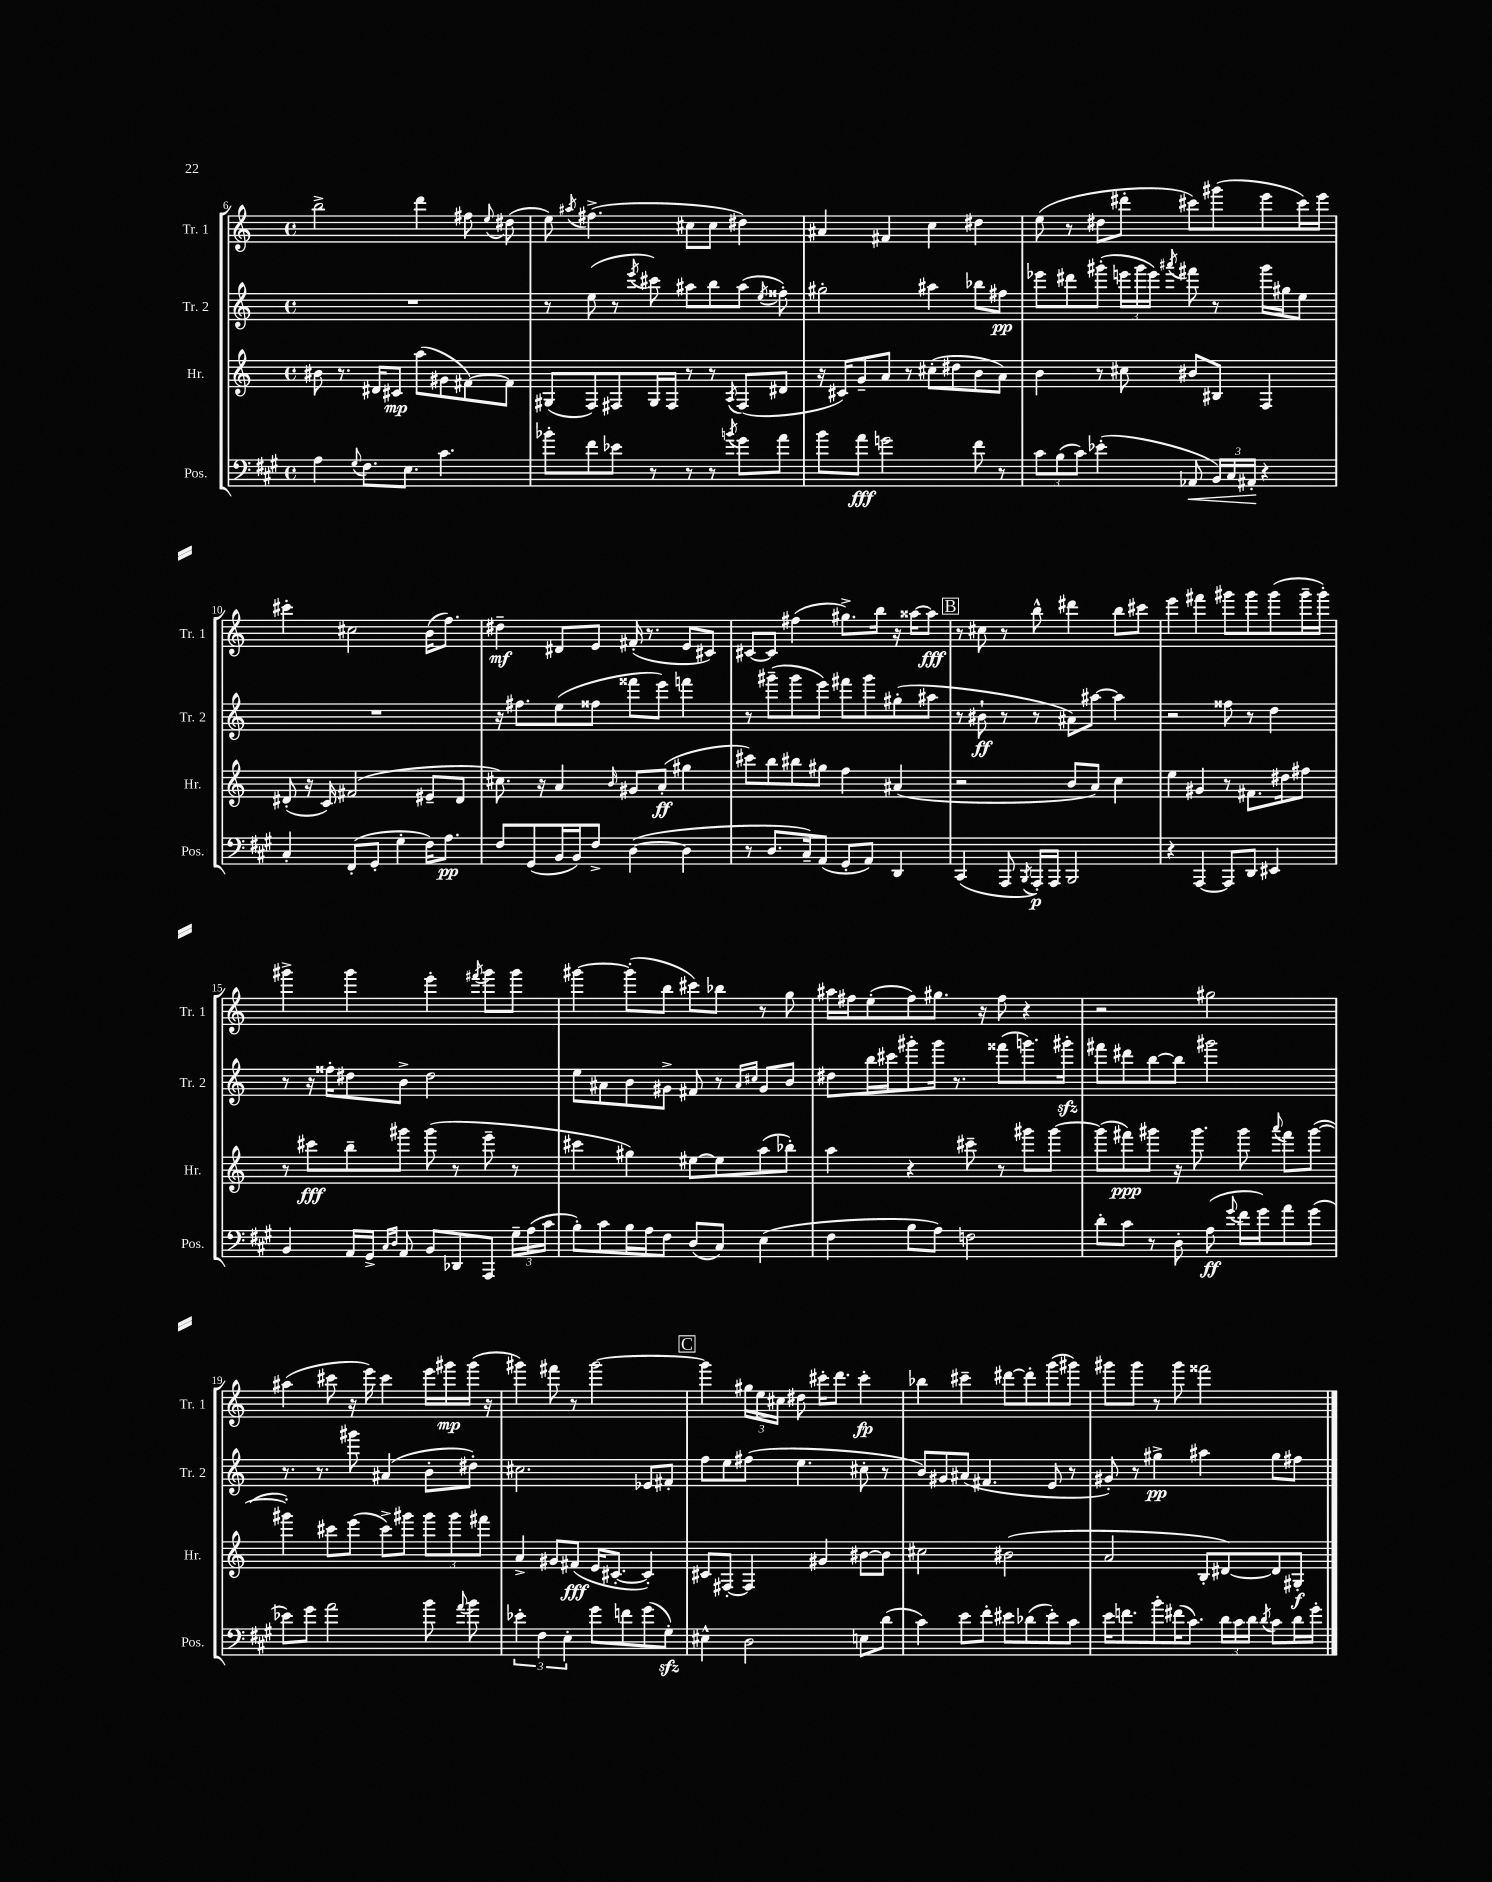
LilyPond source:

<<
\new StaffGroup <<
\new Staff = "s0" \with { instrumentName = "Tr. 1" shortInstrumentName = "Tr. 1" } {
    \clef treble \key c \major \defaultTimeSignature \time 4/4
    \autoBeamOff b''2-> d'''4 fis''8 \appoggiatura { e''8 } dis''8( |
    e''8) \acciaccatura { ais''8 } fis''4.->( cis''8[ cis''8] dis''4) |
    ais'4 fis'4 c''4 dis''4 |
    e''8( r8 dis''8[ dis'''8]-. cis'''8[) gis'''8( e'''8 cis'''16) e'''16] |
    cis'''4-. cis''2 b'16[( f''8.]) |
    dis''4--\mf dis'8[ e'8] fis'16-.( r8. e'8[ cis'8]) |
    cis'8[~ cis'8] fis''4( gis''8.[->) b''16] r16 aisis''16[~ aisis''8]\fff |
    \mark \markup { \box "B" } r8 cis''8 r8 b''8-^ dis'''4 b''8[ cis'''8] |
    e'''4 fis'''4 gis'''8[ gis'''8 gis'''8( gis'''16-- gis'''16]-.) |
    gis'''4-> gis'''4 e'''4-. \acciaccatura { fis'''8 } gis'''8[ gis'''8] |
    gis'''4~ gis'''8[-.( b''8] cis'''8[) bes''8] r8 g''8 |
    ais''16[ fis''16 e''8-.( fis''8) gis''8.] r16 fis''8 r4 |
    r2 gis''2 |
    ais''4( cis'''8 r16 e'''16) cis'''4 e'''16[ gis'''16\mp gis'''16]( r16 |
    gis'''4) fis'''8 r8 gis'''2~ |
    \mark \markup { \box "C" } gis'''4 \tuplet 3/2 { gis''16[ e''16 cis''16] } dis''8 cis'''16[-. d'''8.] cis'''4-.\fp |
    bes''4 cis'''4-- dis'''8[~ dis'''8-. g'''8( gis'''8]) |
    gis'''8[ gis'''8] r8 gis'''8 fisis'''2 \bar "|." |
}
\new Staff = "s1" \with { instrumentName = "Tr. 2" shortInstrumentName = "Tr. 2" } {
    \clef treble \key c \major \defaultTimeSignature \time 4/4
    \autoBeamOff R1 |
    r8 e''8( r8 \acciaccatura { e'''8 } cis'''8) ais''8[ b''8 ais''8]( \acciaccatura { e''8 } fisis''8-.) |
    gis''2-. ais''4 bes''8[ fis''8]\pp |
    ees'''8[ dis'''8 gis'''8]-.( \tuplet 3/2 { e'''16[ gis'''16 e'''16]) } \acciaccatura { ais'''8 } fis'''8 r8 gis'''16[ gis''16 e''8] |
    R1 |
    r16 fis''8.[ e''8( fisis''8] fisis'''8[ e'''8]) f'''4 |
    r8 gis'''8[--( gis'''8 e'''8]) fis'''8[ gis'''8 gis''8-.( ais''8] |
    \mark \markup { \box "B" } r8 bis'8-!\ff r8 r8 ais'8[) ais''8]~ ais''4 |
    r2 fisis''8 r8 d''4 |
    r8 r16 fisis''16[-. dis''8 b'8]-> dis''2 |
    e''8[ ais'8 b'8 gis'8]-> fis'8 r8 \grace { ais'16[ cis''16] } gis'8[ b'8] |
    dis''8[ b''16 cis'''16 gis'''8-. gis'''16] r8. fisis'''8[( g'''8.) gis'''16]-.\sfz |
    fis'''8[ dis'''8 b''8~ b''8] gis'''2 |
    r8. r8. gis'''8 ais'4( b'8[-. dis''8]-.) |
    cis''2. ees'8[ fis'8]-. |
    \mark \markup { \box "C" } f''8[ e''8 fis''8]( e''4. cis''8-. r8 |
    b'8[) gis'8 ais'8]( fis'4. e'8 r8 |
    gis'8-.) r8 gis''4->\pp ais''4 gis''8[ fis''8] \bar "|." |
}
\new Staff = "s2" \with { instrumentName = "Hr." shortInstrumentName = "Hr." } {
    \clef treble \key c \major \defaultTimeSignature \time 4/4
    \autoBeamOff bis'8 r8. dis'16[ cis'8]\mp a''8[( gis'8 fis'8~) fis'8] |
    gis8[( f8) fis8 gis16 fis16] r8 r8 \acciaccatura { a8 } fis8[( dis'8] |
    r16 cis'16[) g'8-- a'8] r8 cis''8[-.( dis''8 b'8 a'8]) |
    b'4 r8 cis''8 bis'8[ bis8] f4 |
    dis'8-.( r16 c'16) fis'2( eis'8[-- dis'8] |
    cis''8.) r16 a'4 \grace { b'16 } gis'8[ a'8]-.\ff( gis''4 |
    cis'''8[) b''8 bis''8 gis''8] f''4 ais'4( |
    \mark \markup { \box "B" } r2 b'8[ a'8]) c''4 |
    e''4 gis'4 r8 fis'8.[ dis''16 fis''8] |
    r8 cis'''8[\fff b''8-- gis'''8] gis'''8( r8 e'''8-- r8 |
    cis'''4 gis''4) eis''8[~ eis''8 a''8( bes''8]-.) |
    a''4 r4 cis'''8-- r8 gis'''8[ gis'''8]~ |
    gis'''8[( fis'''8\ppp) gis'''8] r16 gis'''8. gis'''8 \appoggiatura { a'''8 } fis'''8[ gis'''8]~( |
    gis'''4-.) cis'''8[ e'''8]( cis'''8[->) gis'''8] \tuplet 3/2 { gis'''8[ gis'''8 fis'''8] } |
    a'4-> gis'8[ fis'8]\fff( e'16[ cis'8.]~-. cis'4-.) |
    \mark \markup { \box "C" } cis'8[ fis8]~-. fis4 gis'4 bis'8[~ bis'8] |
    cis''2 bis'2( |
    a'2 b8[-. dis'8~) dis'8 gis8]-.\f \bar "|." |
}
\new Staff = "s3" \with { instrumentName = "Pos." shortInstrumentName = "Pos." } {
    \clef bass \key a \major \defaultTimeSignature \time 4/4
    \autoBeamOff a4 \appoggiatura { gis8 } fis8.[ e8.] cis'4. |
    bes'8[-. fis'8 ees'8] r8 r8 r8 \acciaccatura { b'8 } gis'8[ a'8] |
    b'8[ a'8]\fff g'2 fis'8 r8 |
    \tuplet 3/2 { cis'8[ b8( cis'8]) } ees'4-.( aes,8\< \tuplet 3/2 { b,16[) cis16 ais,16]-.\! } r4 |
    cis4-. fis,8[-.( gis,8]-. gis4-. fis16[) a8.]\pp |
    fis8[ gis,8( b,16 b,16) fis8]-> d4~( d4 |
    r8 d8.[ cis16--) a,8]( gis,8[-. a,8]) d,4 |
    \mark \markup { \box "B" } cis,4( a,,8 \acciaccatura { b,,8 } a,,16[-.\p) a,,16] b,,2 |
    r4 a,,4~ a,,8[ d,8] eis,4 |
    b,4 a,16[ gis,16]-> \grace { cis16[ d16] } a,8 b,8[ des,8 a,,8] \tuplet 3/2 { gis16[-- a16( cis'16] } |
    b8[-.) cis'8 b16 a16 fis8] d8[( cis8]) e4( |
    fis4 b8[ a8]) f2 |
    d'8[-. cis'8] r8 d8-. a8\ff( \appoggiatura { gis'8 } fis'16[ gis'16) a'8 gis'8]( |
    ees'8[) gis'8] a'2 b'8 \appoggiatura { a'8 } b'8 |
    \tuplet 3/2 { ees'4-. fis4 e4-. } gis'8[ f'8 gis'8( gis8]-.\sfz) |
    \mark \markup { \box "C" } eis4-^ d2 e8[ d'8]( |
    cis'4) e'8[ fis'8]-. eis'8[ des'8( eis'8-.) cis'8] |
    e'16[ f'8. b'8-. fis'16( cis'8.]) \tuplet 3/2 { d'16[ cis'16 d'16] } \acciaccatura { d'8 } cis'8[ d'16 gis'16]-. \bar "|." |
}
>>
>>
\layout { \context { \Score currentBarNumber = #6 } }
